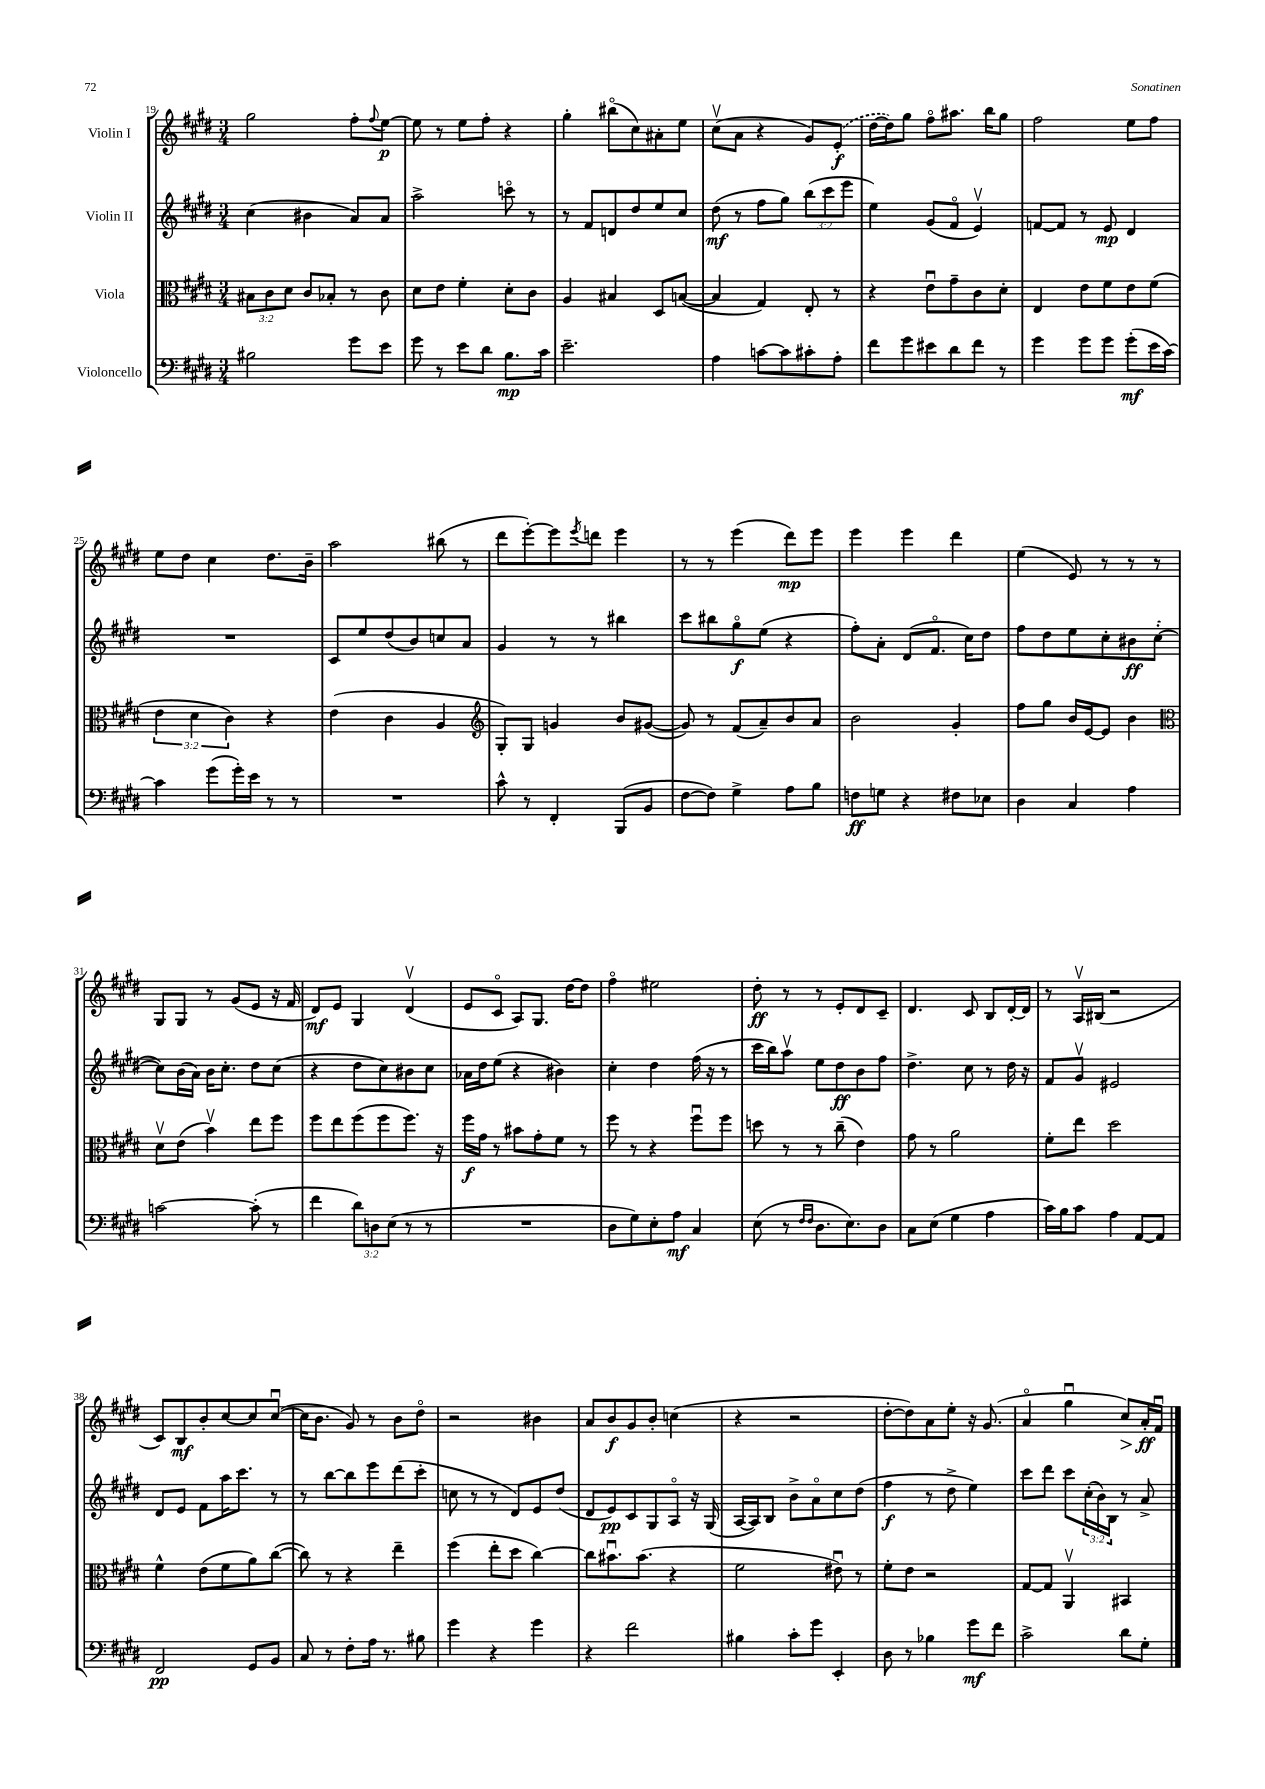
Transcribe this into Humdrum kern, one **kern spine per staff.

**kern	**kern	**kern	**kern
*staff4	*staff3	*staff2	*staff1
*clefF4	*clefC3	*clefG2	*clefG2
*k[f#c#g#d#]	*k[f#c#g#d#]	*k[f#c#g#d#]	*k[f#c#g#d#]
*M3/4	*M3/4	*M3/4	*M3/4
2B#	12B#	(4cc#	2gg#
.	12c#	.	.
.	12d#	.	.
.	8c#	4b#	.
.	8B-'	.	.
8g#	8r	8a)	8ff#'
.	.	.	8qqff#
8e	8c#	8a	[8ee
=	=	=	=
8g#	8d#	2aa^	8ee]
8r	8e	.	8r
8e	4f#'	.	8ee
8d#	.	.	8ff#'
8.B	8d#'	8ccco	4r
.	8c#	8r	.
16c#	.	.	.
=	=	=	=
2.e~	4A	8r	4gg#'
.	.	8f#	.
.	4B#	8d	(8bb#o
.	.	8dd#	8cc#)
.	8D#	8ee	8a#'
.	([8B	8cc#	8ee
=	=	=	=
4A	4B]	(8dd#	(8cc#v
.	.	8r	8a
[8c	4G#)	8ff#	4r
8c]	.	8gg#)	.
8c#'	8E'	(12bb	8g#)
.	.	12ccc#	.
8A'	8r	.	(8e'
.	.	12eee	.
=	=	=	=
8f#	4r	4ee)	[16dd#
.	.	.	16dd#])
8g#	.	.	8gg#
8e#	8eu	(8g#	8ff#o
8d#	8g#~	8f#o	8.aa#
8f#	8c#	4ev)	.
.	.	.	16bb
8r	8d#'	.	8gg#
=	=	=	=
4g#	4E	[8f	2ff#
.	.	8f]	.
8g#	8e	8r	.
8g#	8f#	8e	.
(8g#'	8e	4d#	8ee
16e	(8f#	.	8ff#
[16c#)	.	.	.
=	=	=	=
4c#]	6e	2.r	8ee
.	.	.	8dd#
.	6d#	.	.
(8g#	.	.	4cc#
.	6c#)	.	.
16g#')	.	.	.
16e	.	.	.
8r	4r	.	8.dd#
8r	.	.	.
.	.	.	16b~
=	=	=	=
2.r	(4e	8c#	2aa
.	.	8ee	.
.	4c#	(8dd#	.
.	.	8b)	.
.	4A	8cc	(8bb#
.	.	8a	8r
=	=	=	=
*	*clefG2	*	*
8c#^^	8G#')	4g#	8ddd#
8r	8G#	.	[8eee')
4FF#'	4g	8r	8eee]
.	.	.	8qeee
.	.	8r	8ddd
(8BBB	8b	4bb#	4eee
8BB	([8g#	.	.
=	=	=	=
[8F#	8g#])	8ccc#	8r
8F#])	8r	8bb#	8r
4G#^	(8f#	8gg#o	(4eee
.	8a~)	(8ee	.
8A	8b	4r	8ddd#)
8B	8a	.	8eee
=	=	=	=
8F	2b	8ff#')	4eee
8G	.	8a'	.
4r	.	(8d#	4eee
.	.	8.f#o	.
8F#	4g#'	.	4ddd#
.	.	16cc#)	.
8E-	.	8dd#	.
=	=	=	=
4D#	8ff#	8ff#	(4ee
.	8gg#	8dd#	.
4C#	16b	8ee	8e)
.	[16e	.	.
.	8e]	8cc#'	8r
4A	4b	8b#	8r
.	.	([8cc#'	8r
=	=	=	=
*	*clefC3	*	*
[2c	8d#v	8cc#])	8G#
.	(8e	(16b	8G#
.	.	16a)	.
.	4bv)	16b	8r
.	.	8.cc#'	.
.	.	.	(8g#
(8c']	8ee	8dd#	8e
8r	8ff#	(8cc#	16r
.	.	.	16f#
=	=	=	=
4f#	8ff#	4r	8d#)
.	8ee	.	8e
12d#)	(8ff#	8dd#	4G#
12D	.	.	.
.	8ff#	8cc#)	.
(12E	.	.	.
8r	8.ff#)	8b#	(4d#v
8r	.	8cc#	.
.	16r	.	.
=	=	=	=
2.r	16ff#	16a-	8e
.	16g#	16dd#	.
.	8r	(8ee	8c#o
.	8b#	4r	8A)
.	8g#'	.	8.G#
.	8f#	4b#)	.
.	.	.	[16dd#
.	8r	.	8dd#]
=	=	=	=
8D#	8ff#	4cc#'	4ff#o
8G#)	8r	.	.
8E'	4r	4dd#	2ee#
8A	.	.	.
4C#	8ff#u	(16ff#	.
.	.	16r	.
.	8ff#	8r	.
=	=	=	=
(8E	8dd	16ccc#	8dd#'
.	.	16bb)	.
8r	8r	8aav	8r
16qqF#	.	.	.
16qqF#	.	.	.
8.D#	8r	8ee	8r
.	(8cc#~	8dd#	8e'
8.E)	.	.	.
.	4e)	8b	8d#
8D#	.	8ff#	8c#~
=	=	=	=
8C#	8g#	4.dd#^	4.d#
(8E	8r	.	.
4G#	2a	.	.
.	.	8cc#	8c#
4A	.	8r	8B
.	.	16dd#	[16d#'
.	.	16r	16d#]
=	=	=	=
16c#)	8f#'	8f#	8r
16B	.	.	.
8c#	8ee	8g#v	16Av
.	.	.	(16B#
4A	2dd#	2e#	2r
[8AA	.	.	.
8AA]	.	.	.
=	=	=	=
2FF#	4f#^^	8d#	8c#)
.	.	8e	8B
.	(8e	8f#	8b'
.	8f#	16aa	[8cc#
.	.	8.ccc#	.
8GG#	8a)	.	8cc#]
8BB	([8cc#	8r	([8cc#u
=	=	=	=
8C#	8cc#])	8r	16cc#]
.	.	.	8.b
8r	8r	[8bb	.
8F#'	4r	8bb]	8g#)
16A	.	8eee	8r
8.r	.	.	.
.	4ee~	(8ddd#	8b
8B#	.	8ccc#'	8dd#o
=	=	=	=
4g#	(4ff#	8cc	2r
.	.	8r	.
4r	8ee'	8r	.
.	8dd#	8d#)	.
4g#	[4cc#)	8e	4b#
.	.	(8dd#	.
=	=	=	=
4r	8cc#]	8d#	8a
.	8.b#u	8e)	8b
2f#	.	8c#	8g#
.	(8.b#	.	.
.	.	8G#	8b'
.	4r	8Ao	(4cc
.	.	16r	.
.	.	(16G#	.
=	=	=	=
4B#	2f#	[16A	4r
.	.	16A])	.
.	.	8B	.
8c#'	.	8b^	2r
8g#	.	8ao	.
4EE'	8e#u)	8cc#	.
.	8r	(8dd#	.
=	=	=	=
8D#	8f#'	4ff#	[8dd#'
8r	8e	.	8dd#])
4B-	2r	8r	8a
.	.	8dd#^	8ee'
8g#	.	4ee)	16r
.	.	.	(8.g#
8f#	.	.	.
=	=	=	=
2c#^	[8G#	8ccc#	4ao
.	8G#]	8ddd#	.
.	4AAv	8ccc#	4gg#u
.	.	(24cc#'	.
.	.	24b)	.
.	.	24B	.
8d#	4BB#	8r	8cc#)
8G#'	.	8a^	16a'
.	.	.	16f#u
==	==	==	==
*-	*-	*-	*-
